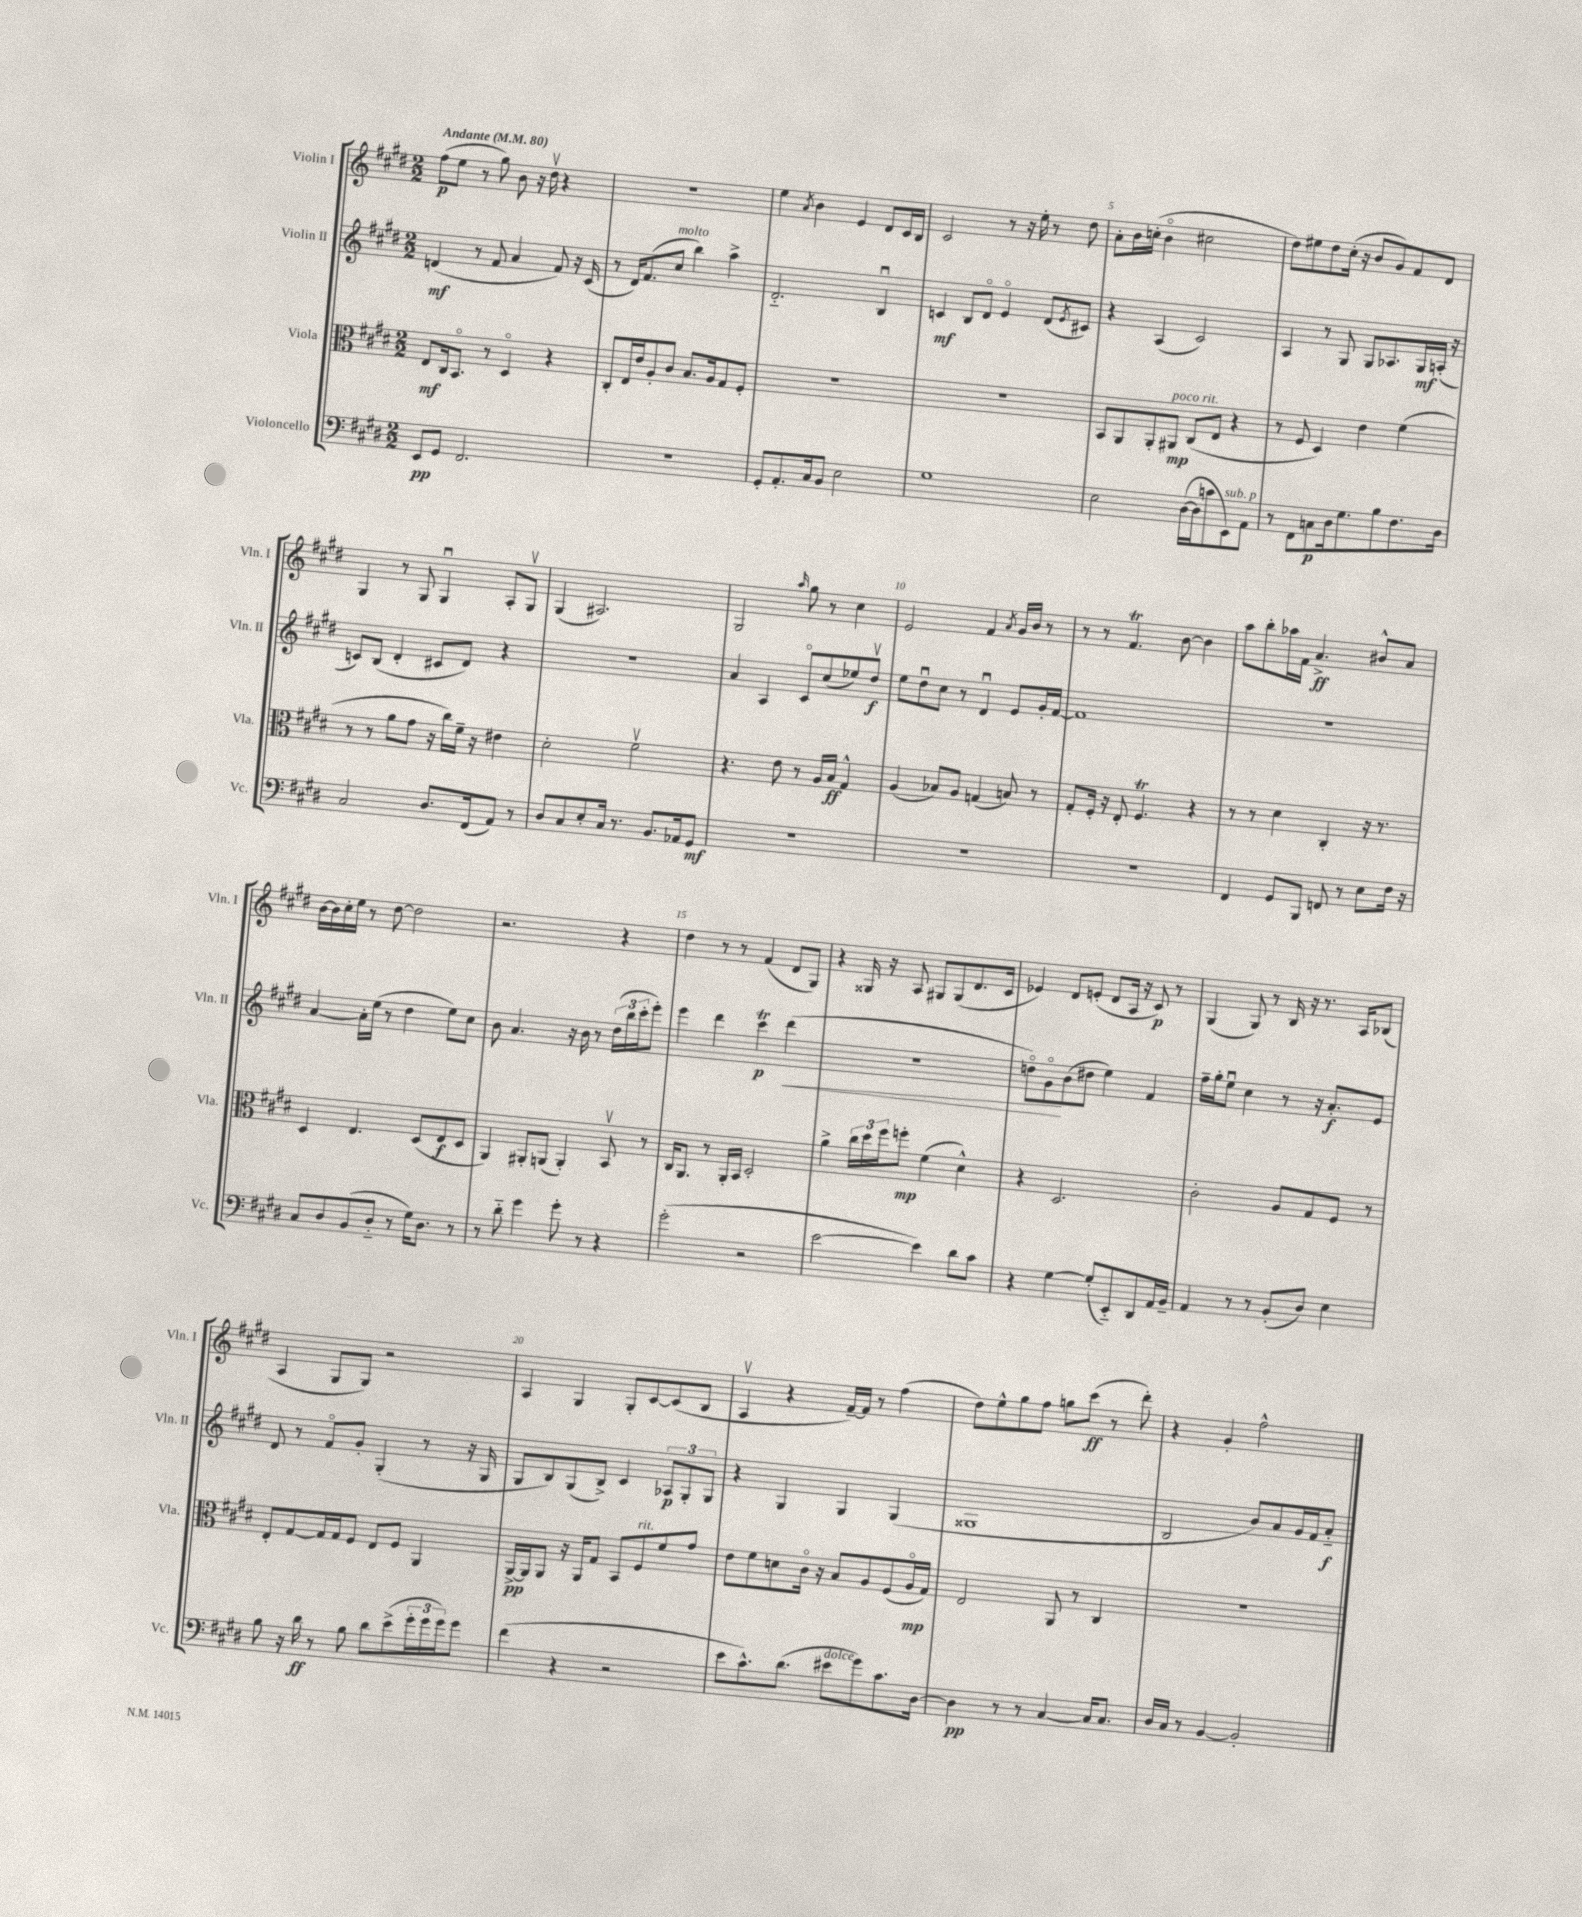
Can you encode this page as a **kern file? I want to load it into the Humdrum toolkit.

**kern	**kern	**kern	**kern
*staff4	*staff3	*staff2	*staff1
*clefF4	*clefC3	*clefG2	*clefG2
*k[f#c#g#d#]	*k[f#c#g#d#]	*k[f#c#g#d#]	*k[f#c#g#d#]
*M2/2	*M2/2	*M2/2	*M2/2
*MM80	*MM80	*MM80	*MM80
8EE	8E	(4d	(8ff#
8GG#	16C#	.	8ee
.	8.BBo	.	.
2.FF#	.	8r	8r
.	8r	8f#	8gg#)
.	4D#o	4a	8b
.	.	.	16r
.	.	.	16dd#v
.	4r	8f#)	4r
.	.	16r	.
.	.	(16c#	.
=	=	=	=
1r	8C#'	8r	1r
.	16E	16d#)	.
.	16e	(8.f#	.
.	8A'	.	.
.	8c#	8cc#	.
.	8.B	4bb)	.
.	16A	.	.
.	8G#	4aa^	.
.	8F#'	.	.
=	=	=	=
8GG#'	1r	2.d#'~	4ee
8.AA'	.	.	.
.	.	.	8qa
.	.	.	4b
16C#	.	.	.
8BB	.	.	.
2E	.	.	4e
.	.	4Bu	8d#
.	.	.	16c#
.	.	.	16B
=	=	=	=
1G#	1r	4c	2c#
.	.	8B	.
.	.	8d#o	.
.	.	4eo	8r
.	.	.	16r
.	.	.	16ee'
.	.	(8d#	8r
.	.	8qe	.
.	.	8c#)	8dd#
=	=	=	=
2E	8BB	4r	8a'
.	8AA	.	16b
.	.	.	(16cc'
.	8AA'	(4A	4bo
.	8AA#	.	.
([16D#	(8C#	2c#)	2cc#
16D#]	.	.	.
8c	8E	.	.
8EE)	4r	.	.
8AA	.	.	.
=	=	=	=
8r	8r	4A	8dd#)
8FF#	8F#	.	8ee#
8C	4D#)	8r	8dd#
16D#	.	8G#	(16cc#'
8.G#	.	.	16r
.	4e	8G#	8b
8B	.	8.A-	8g#)
8.F#	(4f#	.	8f#
.	.	16G#	.
.	.	(16A'	8d#
16D#	.	16r	.
=	=	=	=
2C#	8r	8c)	4G#
.	8r	(8B	.
.	8a	4d#'	8r
.	8g#	.	8G#
8.D#	16r	8c#	4G#u
.	16cc#)	.	.
.	16f#~	8d#)	.
(16FF#	16r	.	.
8AA)	4e#	4r	8A'
8r	.	.	8G#v
=	=	=	=
8D#	2d#'	1r	(4G#
8C#	.	.	.
8E'	.	.	2.A#)
16C#	.	.	.
8.r	.	.	.
.	2f#v	.	.
8.BB	.	.	.
16AA-	.	.	.
8GG#	.	.	.
=	=	=	=
1r	4.r	4a	2G#
.	.	4A	.
.	8e	.	.
.	.	.	16qqaa
.	8r	8c#o	8gg#
.	16A	(8cc#	8r
.	16B	.	.
.	4G#^^	8ee-)	4cc#
.	.	8dd#v	.
=	=	=	=
1r	(4A	8ee	2e
.	.	8dd#u	.
.	8B-)	8cc#	.
.	8A	8r	.
.	(4G	4d#u	4f#
.	.	.	8qa
.	8B)	8e	16g#
.	.	.	16b
.	8r	16g#'	8r
.	.	[16f#	.
=	=	=	=
1r	8G#'	1f#]	8r
.	16F#'	.	8r
.	16r	.	.
.	8E'	.	4.f#
.	4.F#	.	.
.	.	.	[8b
.	4r	.	4b]
=	=	=	=
4FF#	8r	1r	8aa
.	8r	.	8bb'
8GG#	4d#	.	16aa-
.	.	.	16f#
8BBB	.	.	4.a^
8FF	4C#'	.	.
8r	.	.	.
8E	16r	.	8b#^^
.	8.r	.	.
16F#	.	.	8a
16r	.	.	.
=	=	=	=
8C#	4D#	[4a	[16b
.	.	.	16b]
8D#	.	.	16cc#'
.	.	.	16ee
(8BB	4.E	16a']	8r
.	.	(16ee	.
8D#'~	.	8r	[8dd#
8r	.	4dd#	2dd#]
16G#)	(8D#	.	.
8.D#	.	.	.
.	8E	8ee)	.
8r	8D#	8cc#	.
=	=	=	=
8r	4AA)	8b	2.r
8d#'~	.	4.a	.
4g#	8AA#'	.	.
.	(8AA	.	.
8g#'	4AA')	16r	.
.	.	16b	.
8r	.	8r	.
4r	8BBv	(24dd#	4r
.	.	24bb	.
.	.	24ccc#'	.
.	8r	8eee')	.
=	=	=	=
(2g#'	16C#	4eee	4dd#
.	8.AA	.	.
.	8r	4ddd#	8r
.	16AA'	.	8r
.	16BB	.	.
2r	2D#'	4ccc#	(4f#
.	.	(4ddd#	8d#
.	.	.	8G#)
=	=	=	=
[2e	4a^	1r	4r
.	24cc#	.	16G##
.	24dd#	.	.
.	.	.	16r
.	24ff#	.	.
.	8ff'	.	8A
4e])	(4f#	.	8G#
.	.	.	(8G#
8d#	4d#^^)	.	8.d#
8c#	.	.	.
.	.	.	16c#
=	=	=	=
4r	4r	8ddo)	4e-)
.	.	8g#o	.
[4G#	2.D#	(8b	8d#
.	.	8dd#	(8e'
(8G#']	.	4ee)	8d#
8EE'~)	.	.	16A
.	.	.	16r
8DD#	.	4f#	8c#)
16AA	.	.	8r
16BB~	.	.	.
=	=	=	=
4AA	2c#'	16ff#~	(4G#
.	.	16gg#'	.
.	.	8eeu	.
8r	.	4cc#	8G#)
8r	.	.	8r
(8BB'	8A	8r	16B
.	.	.	16r
8D#)	8G#	16r	8.r
.	.	8.a'	.
4E	8F#	.	.
.	.	.	16A
.	8r	8e	(8B-
=	=	=	=
8B	8E'	8d#	4A
16r	[8G#	8r	.
16d#	.	.	.
8r	16G#]	8f#o	8G#
.	16G#	.	.
8B	8F#	8g#'	8G#)
8d#	8E	(4G#'	2r
(8e^	8F#	.	.
24g#'	4AA	8r	.
24g#	.	.	.
24g#)	.	.	.
8g#	.	16r	.
.	.	16G#	.
=	=	=	=
(4f#	[16AA^	8G#	4A
.	16AA]	.	.
.	8AA	8B)	.
4r	16r	(8G#	4G#
.	16AA	.	.
.	8G#	8B^)	.
2r	8BB	4c#	8G#'
.	8F#	.	[8c#
.	8f#	12A-	(8c#]
.	.	12G#'	.
.	8g#	.	8B
.	.	12G#	.
=	=	=	=
8e	8e	4r	4Av
8.c#^^)	8f#	.	.
.	8d	4G#	4r
(8.d#	.	.	.
.	16c#o	.	.
.	16r	.	.
8e#	8B	4G#	[16f#~)
.	.	.	16f#]
8g#)	8A	.	8r
8.c#	(8F#	(4G#	(4ff#
.	16Ao	.	.
[16D#	16G#)	.	.
=	=	=	=
4D#]	2E	1G##	8dd#)
.	.	.	8ee^^
8r	.	.	8gg#
8r	.	.	8ff#
[4C#	8AA	.	8gg
.	8r	.	(8ccc#
16C#]	4C#	.	8r
8.C#	.	.	.
.	.	.	8ddd#')
=	=	=	=
16D#	1r	2B	4r
16C#	.	.	.
8r	.	.	.
[4BB	.	.	4g#'
2BB']	.	8b)	2ff#^^
.	.	8a	.
.	.	16g#	.
.	.	16f#	.
.	.	8a'~	.
==	==	==	==
*-	*-	*-	*-
